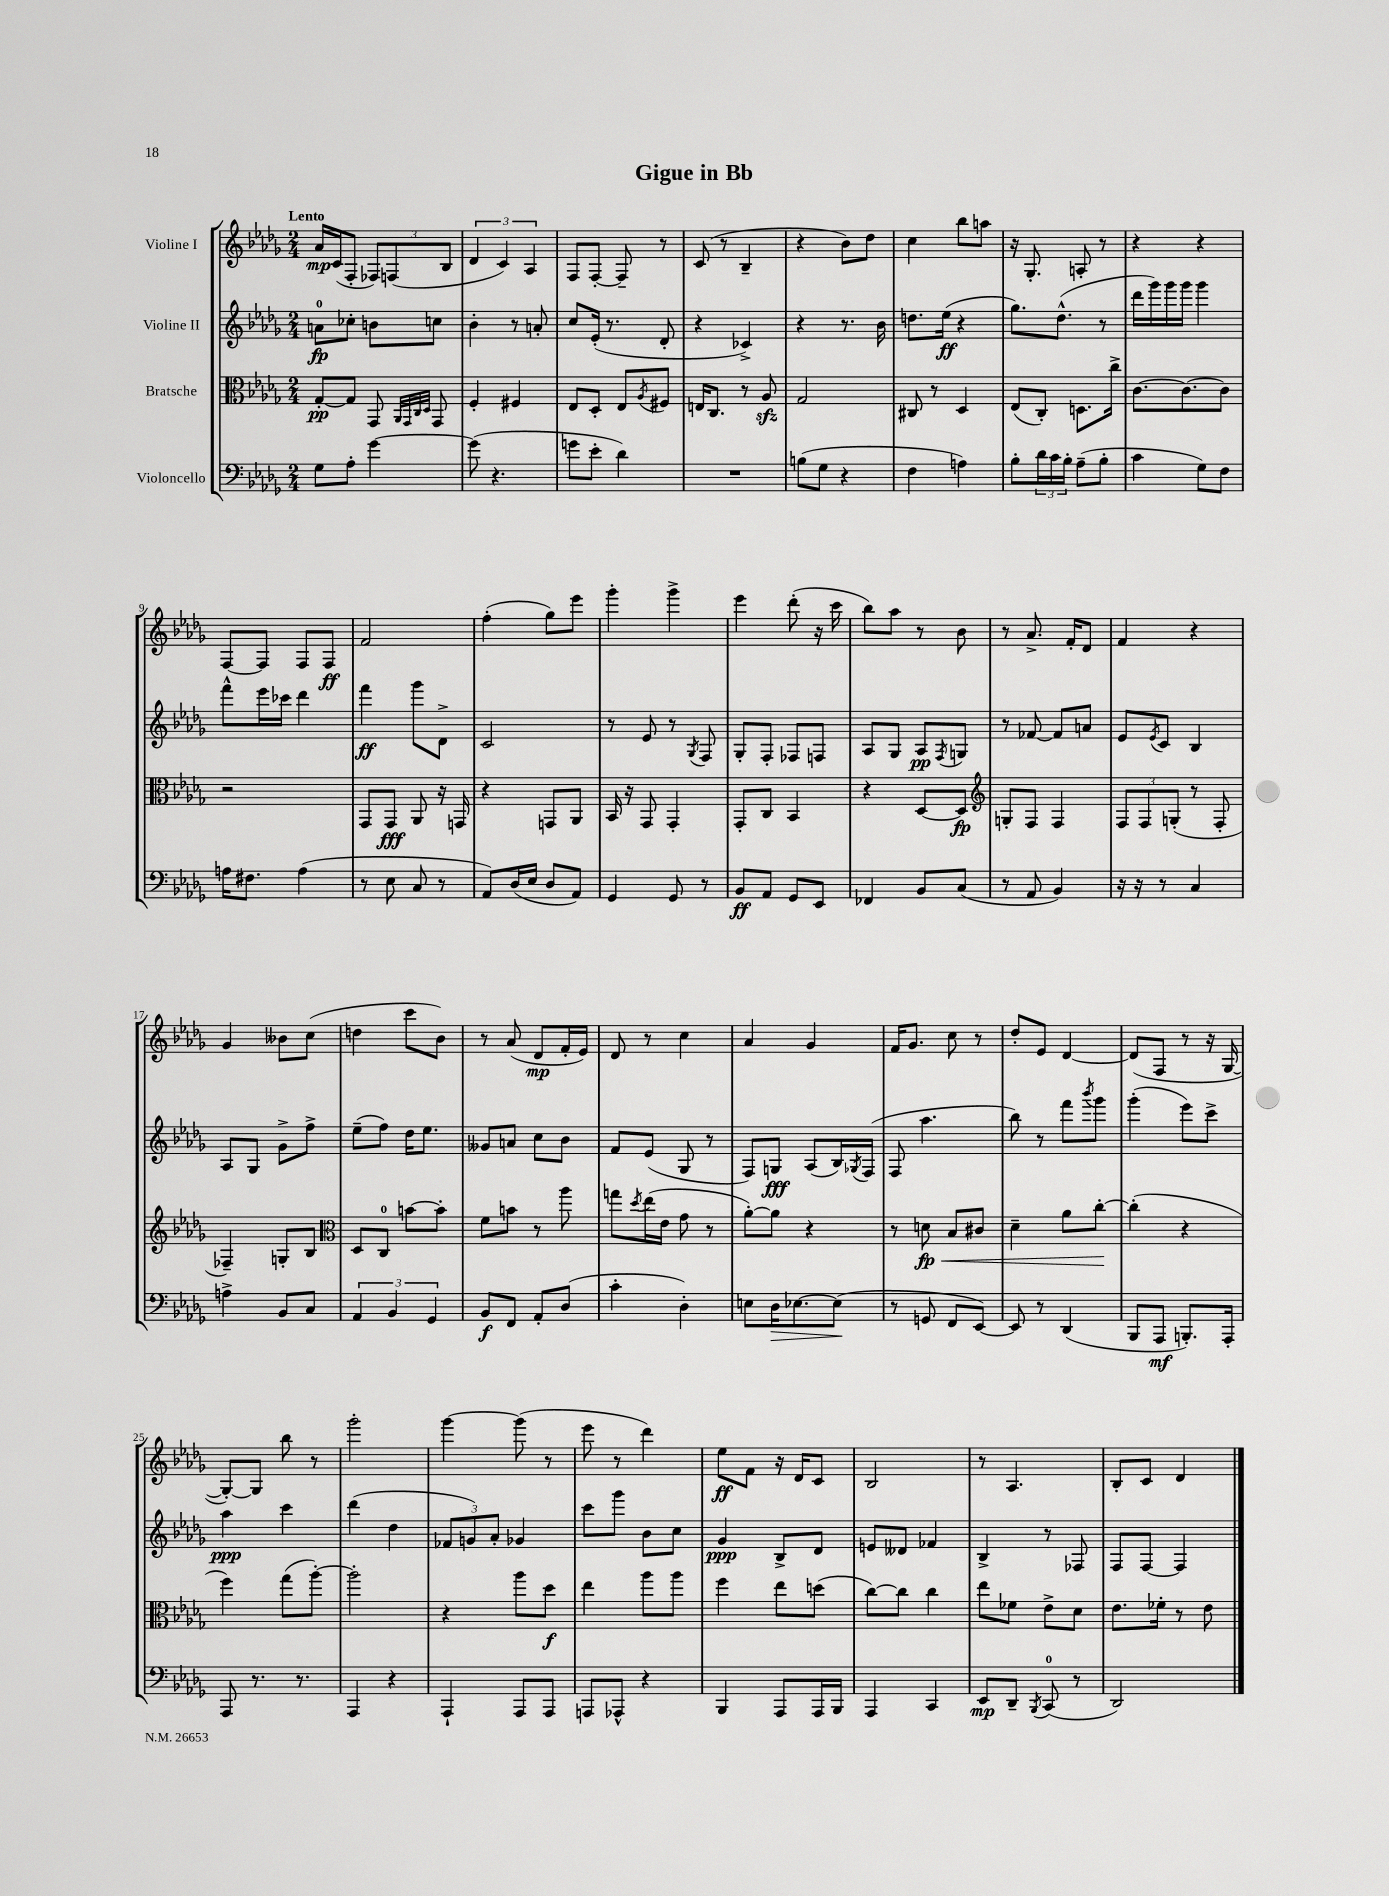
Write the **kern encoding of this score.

**kern	**dynam	**kern	**dynam	**kern	**dynam	**kern	**dynam
*part4	*part4	*part3	*part3	*part2	*part2	*part1	*part1
*staff4	*staff4	*staff3	*staff3	*staff2	*staff2	*staff1	*staff1
*I"Violoncello	*	*I"Bratsche	*	*I"Violine II	*	*I"Violine I	*
*clefF4	*	*clefC3	*	*clefG2	*	*clefG2	*
*k[b-e-a-d-g-]	*	*k[b-e-a-d-g-]	*	*k[b-e-a-d-g-]	*	*k[b-e-a-d-g-]	*
*M2/4	*	*M2/4	*	*M2/4	*	*M2/4	*
=1	=1	=1	=1	=1	=1	=1	=1
!	!	!	!	!	!	!LO:TX:a:B:t=Lento	!
8G-\L	.	[8G-'/L	pp	8an\L	fp	16a-/LL	mp
.	.	.	.	.	.	(16c/J	.
8A-'\J	.	8G-/J]	.	8cc-X'\J	.	8F'/J	.
[4g-\	.	8GG-/	.	8bn\L	.	12F-X/L)	.
.	.	.	.	.	.	(12Fn/	.
.	.	32qqAA-/LLL	.	.	.	.	.
.	.	32qqGG-/	.	.	.	.	.
.	.	32qqC/	.	.	.	.	.
.	.	32qqD-/JJJ	.	.	.	.	.
.	.	8GG-/	.	8ccn\J	.	.	.
.	.	.	.	.	.	12B-/J	.
=2	=2	=2	=2	=2	=2	=2	=2
(8g-\]	.	4F'/	.	4b-'\	.	6d-/	.
4.r	.	.	.	.	.	.	.
.	.	.	.	.	.	6c/)	.
.	.	4F#X/	.	8r	.	.	.
.	.	.	.	.	.	6A-/	.
.	.	.	.	8an'/	.	.	.
=3	=3	=3	=3	=3	=3	=3	=3
8gn\L	.	8E-/L	.	8cc/L	.	8F/L	.
8e-'\J	.	8D-'/J	.	(16e-'/Jk	.	[8F'/J	.
.	.	.	.	8.r	.	.	.
4d-\)	.	8E-/L	.	.	.	8F~/]	.
.	.	8qA-/	.	.	.	.	.
.	.	8F#X/J	.	8d-'/	.	8r	.
=4	=4	=4	=4	=4	=4	=4	=4
2r	.	16En/KL	.	4r	.	(8c/	.
.	.	8.C/J	.	.	.	.	.
.	.	.	.	.	.	8r	.
.	.	8r	.	4c-X^/)	.	4B-~/	.
.	.	8A-zz/	.	.	.	.	.
=5	=5	=5	=5	=5	=5	=5	=5
(8Bn\L	.	2G-/	.	4r	.	4r	.
8G-\J	.	.	.	.	.	.	.
4r	.	.	.	8.r	.	8b-\L)	.
.	.	.	.	.	.	8dd-\J	.
.	.	.	.	16b-\	.	.	.
=6	=6	=6	=6	=6	=6	=6	=6
4F\	.	8C#X/	.	8.ddn\L	.	4cc\	.
.	.	8r	.	.	.	.	.
.	.	.	.	(16ee-\Jk	ff	.	.
4An\)	.	4D-/	.	4r	.	8bb-\L	.
.	.	.	.	.	.	8aan\J	.
=7	=7	=7	=7	=7	=7	=7	=7
8B-'\L	.	(8E-/L	.	8.gg-\L)	.	16r	.
.	.	.	.	.	.	8.G-'/	.
24d-\L	.	8C'/J)	.	.	.	.	.
24c\	.	.	.	.	.	.	.
.	.	.	.	(8.dd-^^\J	.	.	.
24B-'\JJ	.	.	.	.	.	.	.
(8A-~\L	.	8.Dn\L	.	.	.	8An'/	.
8B-'\J	.	.	.	8r	.	8r	.
.	.	16cc^\Jk	.	.	.	.	.
=8	=8	=8	=8	=8	=8	=8	=8
4c\	.	[8.c\L	.	16ddd-\LL	.	4r	.
.	.	.	.	16ggg-\)	.	.	.
.	.	.	.	16ggg-\	.	.	.
.	.	8.c\_	.	16ggg-\JJ	.	.	.
8G-\L)	.	.	.	4ggg-\	.	4r	.
8F\J	.	8c\J]	.	.	.	.	.
!!LO:LB:g=z
=9	=9	=9	=9	=9	=9	=9	=9
16An\KL	.	2r	.	8fff^^\L	.	[8F/L	.
8.F#X\J	.	.	.	.	.	.	.
.	.	.	.	16eee-\L	.	8F/J]	.
.	.	.	.	16ccc-X\JJ	.	.	.
(4A\	.	.	.	4ddd-\	.	8F/L	.
.	.	.	.	.	.	8F/J	ff
=10	=10	=10	=10	=10	=10	=10	=10
8r	.	8GG-/L	.	4fff\	ff	2f/	.
8E-\	.	8GG-/J	fff	.	.	.	.
8C/	.	8AA-/	.	8ggg-\L	.	.	.
8r	.	16r	.	8d-^\J	.	.	.
.	.	16GGn/	.	.	.	.	.
=11	=11	=11	=11	=11	=11	=11	=11
8AA-/L)	.	4r	.	2c/	.	(4ff'\	.
(16D-/L	.	.	.	.	.	.	.
16E-/JJ	.	.	.	.	.	.	.
8D-/L	.	8GGn/L	.	.	.	8gg-\L)	.
8AA-/J)	.	8AA-/J	.	.	.	8eee-\J	.
=12	=12	=12	=12	=12	=12	=12	=12
4GG-/	.	16BB-/	.	8r	.	4ggg-'\	.
.	.	16r	.	.	.	.	.
.	.	8GG-/	.	8e-/	.	.	.
8GG-/	.	4GG-'/	.	8r	.	4ggg-^\	.
.	.	.	.	8qG-/	.	.	.
8r	.	.	.	8F/	.	.	.
=13	=13	=13	=13	=13	=13	=13	=13
8BB-/L	ff	8GG-'/L	.	8G-'/L	.	4eee-\	.
8AA-/J	.	8C/J	.	8F'/J	.	.	.
8GG-/L	.	4BB-/	.	8F-X/L	.	(8ddd-'\	.
8EE-/J	.	.	.	8Fn/J	.	16r	.
.	.	.	.	.	.	16ccc\	.
=14	=14	=14	=14	=14	=14	=14	=14
4FF-X/	.	4r	.	8A-/L	.	8bb-\L)	.
.	.	.	.	8G-/J	.	8aa-\J	.
8BB-/L	.	[8D-/L	.	8A-/L	pp	8r	.
.	.	.	.	8qF/	.	.	.
(8C/J	.	8D-/J]	fp	8Gn/J	.	8b-\	.
=15	=15	=15	=15	=15	=15	=15	=15
*	*	*clefG2	*	*	*	*	*
8r	.	8Gn'/L	.	8r	.	8r	.
8AA-/	.	8F/J	.	[8f-X/	.	8.a-^/	.
4BB-/)	.	4F/	.	8f-/L]	.	.	.
.	.	.	.	.	.	16f'/KL	.
.	.	.	.	8an/J	.	8d-/J	.
=16	=16	=16	=16	=16	=16	=16	=16
16r	.	12F/L	.	8e-/L	.	4f/	.
16r	.	.	.	.	.	.	.
.	.	12F/	.	.	.	.	.
.	.	.	.	8qe-/	.	.	.
8r	.	.	.	8c/J	.	.	.
.	.	(12Gn'/J	.	.	.	.	.
4C/	.	8r	.	4B-/	.	4r	.
.	.	8F'/	.	.	.	.	.
!!LO:LB:g=z
=17	=17	=17	=17	=17	=17	=17	=17
4An^\	.	4F-X~/)	.	8A-/L	.	4g-/	.
.	.	.	.	8G-/J	.	.	.
8BB-/L	.	8Gn'/L	.	8g-^\L	.	8b--X\L	.
8C/J	.	8B-/J	.	8ff^\J	.	(8cc\J	.
=18	=18	=18	=18	=18	=18	=18	=18
*	*	*clefC3	*	*	*	*	*
6AA-/	.	8D-/L	.	(8ee-~\L	.	4ddn\	.
.	.	8C/J	.	8ff\J)	.	.	.
6BB-/	.	.	.	.	.	.	.
.	.	[8bn\L	.	16dd-\KL	.	8ccc\L	.
.	.	.	.	8.ee-\J	.	.	.
6GG-/	.	.	.	.	.	.	.
.	.	8b'\J]	.	.	.	8b-\J)	.
=19	=19	=19	=19	=19	=19	=19	=19
8BB-/L	f	8f\L	.	8g--X/L	.	8r	.
8FF/J	.	8bn\J	.	8an/J	.	(8a-/	.
8AA-'/L	.	8r	.	8cc\L	.	8d-/L	mp
(8D-/J	.	8aa-\	.	8b-\J	.	16f'/L	.
.	.	.	.	.	.	16e-/JJ)	.
=20	=20	=20	=20	=20	=20	=20	=20
4c'\	.	8ggn\L	.	8f/L	.	8d-/	.
.	.	8qdd-/	.	.	.	.	.
.	.	(16ee-\L	.	(8e-/J	.	8r	.
.	.	16e-\JJ	.	.	.	.	.
4D-'\)	.	8g-\	.	8G-/	.	4cc\	.
.	.	8r	.	8r	.	.	.
=21	=21	=21	=21	=21	=21	=21	=21
8En\L	.	[8a-'\L)	.	8F/L)	.	4a-/	.
!	!LO:HP:b	!	!	!	!	!	!
16D-\K	>	8a-\J]	.	8Gn/J	fff	.	.
[8.E-X\	.	.	.	.	.	.	.
.	.	4r	.	(8A-/L	.	4g-/	.
(8E-\J]	.	.	.	16B-/L)	.	.	.
.	.	.	.	8qG-X/	.	.	.
.	.	.	.	(16F/JJ	.	.	.
.	]	.	.	.	.	.	.
=22	=22	=22	=22	=22	=22	=22	=22
8r	.	8r	.	8F/	.	16f/KL	.
.	.	.	.	.	.	8.g-/J	.
!	!	!	!LO:HP:b	!	!	!	!
8GGn/	.	8dn\	< fp	4.aa-\	.	.	.
8FF/L	.	8B-/L	.	.	.	8cc\	.
[8EE-/J)	.	8c#X/J	.	.	.	8r	.
=23	=23	=23	=23	=23	=23	=23	=23
8EE-/]	.	4d-~\	.	8bb-\)	.	8dd-'/L	.
8r	.	.	.	8r	.	8e-/J	.
(4DD-/	.	8a-\L	.	8fff\L	.	[4d-/	.
.	.	.	.	8qbbb-/	.	.	.
.	.	[8cc'\J	.	8ggg-\J	.	.	.
.	.	.	[	.	.	.	.
=24	=24	=24	=24	=24	=24	=24	=24
8BBB-/L	.	(4cc'\]	.	(4ggg-'\	.	(8d-/L]	.
8AAA-/J	mf	.	.	.	.	8F/J	.
8.BBBn'/L)	.	4r	.	8eee-\L)	.	8r	.
.	.	.	.	8ccc^\J	.	16r	.
16AAA-'/Jk	.	.	.	.	.	[16G-/	.
!!LO:LB:g=z
=25	=25	=25	=25	=25	=25	=25	=25
8AAA-/	.	4ff\)	.	4aa-\	ppp	8G-'/L_)	.
8.r	.	.	.	.	.	8G-/J]	.
.	.	(8gg-\L	.	4ccc\	.	8bb-\	.
8.r	.	.	.	.	.	.	.
.	.	[8aa-'\J)	.	.	.	8r	.
=26	=26	=26	=26	=26	=26	=26	=26
4AAA-/	.	2aa-'\]	.	(4ddd-\	.	2ggg-'\	.
4r	.	.	.	4dd-\	.	.	.
=27	=27	=27	=27	=27	=27	=27	=27
4AAA-`/	.	4r	.	12f-X/L	.	[4ggg-\	.
.	.	.	.	12gn/)	.	.	.
.	.	.	.	12a-'/J	.	.	.
8AAA-/L	.	8aa-\L	.	4g-X/	.	(8ggg-\]	.
8AAA-/J	.	8dd-\J	f	.	.	8r	.
=28	=28	=28	=28	=28	=28	=28	=28
8AAAn/L	.	4ee-\	.	8ccc\L	.	8eee-\	.
8AAA-X^^/J	.	.	.	8ggg-\J	.	8r	.
4r	.	8aa-\L	.	8b-\L	.	4ddd-\)	.
.	.	8aa-\J	.	8cc\J	.	.	.
=29	=29	=29	=29	=29	=29	=29	=29
4BBB-/	.	4ff\	.	4g-/	ppp	8ee-\L	ff
.	.	.	.	.	.	8f\J	.
8AAA-/L	.	8ee-\L	.	8B-^/L	.	16r	.
.	.	.	.	.	.	16d-/KL	.
16AAA-/L	.	(8ddn\J	.	8d-/J	.	8c/J	.
16BBB-/JJ	.	.	.	.	.	.	.
=30	=30	=30	=30	=30	=30	=30	=30
4AAA-/	.	[8cc\L)	.	8en/L	.	2B-/	.
.	.	8cc\J]	.	8d--X/J	.	.	.
4CC/	.	4cc\	.	4f-X/	.	.	.
=31	=31	=31	=31	=31	=31	=31	=31
8EE-/L	mp	8ee-\L	.	4B-^/	.	8r	.
8DD-~/J	.	8f-X\J	.	.	.	4.A-/	.
8qBBB-/	.	.	.	.	.	.	.
(8CC/	.	8e-^\L	.	8r	.	.	.
8r	.	8d-\J	.	8F-X/	.	.	.
=32	=32	=32	=32	=32	=32	=32	=32
2DD-/)	.	8.e-\L	.	8F/L	.	8B-'/L	.
.	.	.	.	[8F/J	.	8c/J	.
.	.	16f-X'\Jk	.	.	.	.	.
.	.	8r	.	4F/]	.	4d-/	.
.	.	8e-\	.	.	.	.	.
==	==	==	==	==	==	==	==
*-	*-	*-	*-	*-	*-	*-	*-
